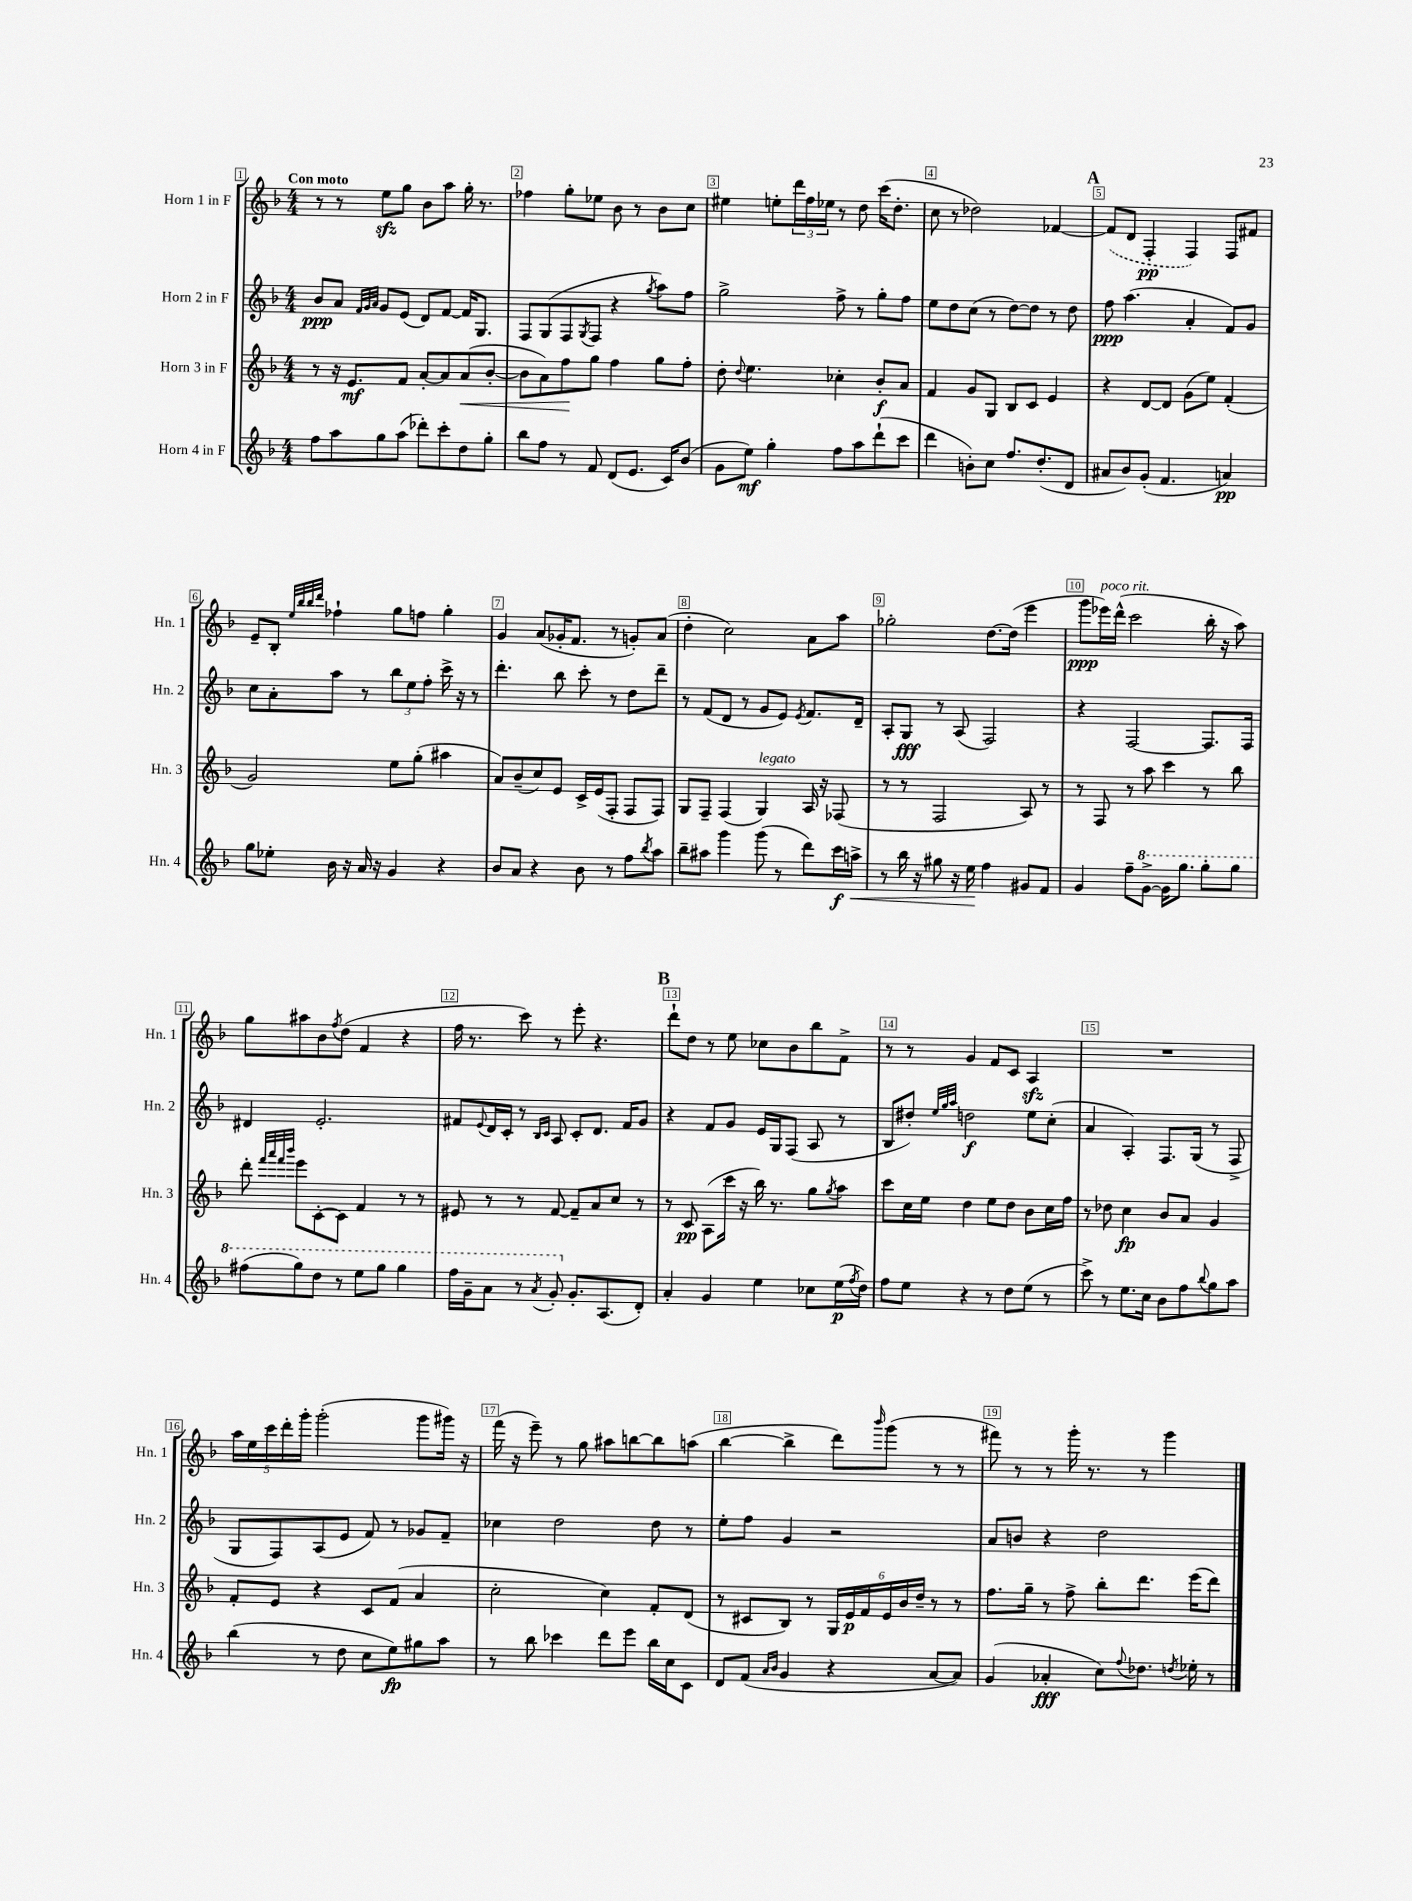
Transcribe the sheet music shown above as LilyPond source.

<<
\new StaffGroup <<
\new Staff = "s0" \with { instrumentName = "Horn 1 in F" shortInstrumentName = "Hn. 1" } {
    \clef treble \key f \major \numericTimeSignature \time 4/4 \tempo "Con moto"
    r8 r8 e''8\sfz g''8 bes'8 a''8 g''16-. r8. |
    fes''4 g''8-. ees''8 bes'8 r8 bes'8 c''8 |
    eis''4 e''8-. \tuplet 3/2 { d'''16 f''16 ees''16 } r8 d''8 c'''16( d''8.-. |
    c''8 r8 des''2) fes'4~ |
    \mark \markup { \bold "A" } \once \slurDashed fes'8( d'8 f4-.\pp f4) f8 fis'8 |
    e'8-- bes8-. \grace { e''32 bes''32 bes''32 d'''32 } fes''4-! g''8 f''8 g''4-. |
    g'4 a'8( ges'16-. f'8. r8 g'8-.) a'8( |
    d''4-. c''2) a'8 a''8 |
    ges''2-. d''8.~ d''16( e'''4 |
    g'''8\ppp ees'''16^\markup { \italic "poco rit." }) d'''16-^( c'''2 bes''16-. r16 a''8) |
    g''8 ais''8 bes'8 \acciaccatura { f''8 } d''8( f'4 r4 |
    f''16 r8. c'''8) r8 e'''8-. r4. |
    \mark \markup { \bold "B" } d'''8-! d''8 r8 e''8 ces''8 bes'8 bes''8 f'8-> |
    r8 r8 g'4 f'8 c'8 a4\sfz |
    R1 |
    \tuplet 5/4 { a''16 e''16 c'''16 d'''16-. g'''16-. } g'''2-.( g'''8 gis'''16) r16 |
    f'''16( r16 e'''8--) r8 g''8 ais''8 b''8~ b''8 a''8( |
    bes''4~ bes''4-> d'''8) \grace { bes'''16 } g'''8( r8 r8 |
    fis'''8) r8 r8 g'''16-. r8. r8 g'''4 \bar "|." |
}
\new Staff = "s1" \with { instrumentName = "Horn 2 in F" shortInstrumentName = "Hn. 2" } {
    \clef treble \key f \major \numericTimeSignature \time 4/4
    bes'8\ppp a'8 \grace { f'32 g'32 a'32 } g'8 e'8( d'8) f'8~ f'16 g8. |
    f8 g8( f8 \acciaccatura { g8 } f8 r4 \acciaccatura { g''8 } a''8) f''8 |
    g''2-> f''8-> r8 g''8-. f''8 |
    e''8 d''8 c''8( r8 d''8~) d''8 r8 d''8 |
    \mark \markup { \bold "A" } f''8\ppp a''4.( a'4-. f'8) g'8 |
    c''8 a'8-. a''8 r8 \tuplet 3/2 { bes''8 e''8 f''8-. } c'''16-> r16 r8 |
    d'''4.-. bes''8 c'''8-. r8 d''8 d'''8-- |
    r8 f'8( d'8 r8 g'8 e'8) \acciaccatura { e'8 } f'8. d'16-- |
    a8-. g8\fff r8 a8( f2) |
    r4 f2~ f8. f16 |
    dis'4 e'2.-. |
    fis'8 \appoggiatura { e'8 } d'16 c'16-. r8 \grace { bes16 c'16 } a8 c'8-. d'8. fis'16 g'8 |
    \mark \markup { \bold "B" } r4 f'8 g'8 e'16 g16 f8( a8 r8 |
    bes8 dis''8-.) \grace { e''32 g''32 a''32 } d''2\f e''8 c''8-.( |
    a'4 a4-.) f8. g16( r8 f8-> |
    g8 f8) a8( e'8 f'8) r8 ges'8 f'8-- |
    ces''4 d''2 d''8 r8 |
    e''8-. f''8 g'4 r2 |
    a'8 b'8 r4 d''2 \bar "|." |
}
\new Staff = "s2" \with { instrumentName = "Horn 3 in F" shortInstrumentName = "Hn. 3" } {
    \clef treble \key f \major \numericTimeSignature \time 4/4
    r8 r16 e'8.\mf f'8 a'8~-. a'8 a'8\<( bes'8~-. |
    bes'8 a'8) f''8\! g''8 f''4 g''8 f''8-. |
    d''8-. \appoggiatura { d''8 } e''4. ces''4-. bes'8-.\f a'8 |
    f'4 g'8 g8 bes8 c'8 e'4 |
    \mark \markup { \bold "A" } r4 d'8~ d'8 g'8( e''8) f'4-.( |
    g'2) e''8 g''8-.( ais''4 |
    a'8) bes'8--( c''8) e'8 c'16-> e'16( f8-. f8 f8) |
    g8 f8-- f4( g4^\markup { \italic "legato" }) a16 r16 fes8( |
    r8 r8 f2 a8) r8 |
    r8 f8 r8 a''8 c'''4 r8 bes''8 |
    d'''8-. \grace { f'''32 a'''32 f'''32 bes'''32 } e'''8 c'8~-. c'8 f'4 r8 r8 |
    eis'8 r8 r8 f'8~ f'8-- a'8 c''8 r8 |
    \mark \markup { \bold "B" } r8 c'8\pp a8( c'''16 r16 bes''16) r8. g''8 \acciaccatura { g''8 } a''8 |
    c'''8 c''16 e''16 d''4 e''8 d''8 bes'8 c''16 f''16 |
    r8 des''8 c''4\fp bes'8 a'8 g'4 |
    f'8-. e'8 r4 c'8 f'8( a'4 |
    c''2-. c''4) f'8-. d'8( |
    r8 cis'8 bes8) r8 \tuplet 6/4 { g16 e'16\p f'16 e'16 bes'16 d''16-- } r8 r8 |
    f''8. g''16-- r8 f''8-> bes''8-. d'''8. e'''16( d'''8) \bar "|." |
}
\new Staff = "s3" \with { instrumentName = "Horn 4 in F" shortInstrumentName = "Hn. 4" } {
    \clef treble \key f \major \numericTimeSignature \time 4/4
    f''8 a''8 g''8 a''8( des'''8-.) c'''8-. d''8 g''8-. |
    bes''8 f''8 r8 f'8 d'8( e'8. c'16) bes'8( |
    g'8 e''8\mf) g''4-. f''8 a''8 d'''8-!( c'''8 |
    d'''4 b'8-.) c''8 f''8. d''8.-.( d'8 |
    \mark \markup { \bold "A" } ais'8 bes'8) g'8-.( f'4. a'4\pp) |
    g''8 ees''8-. bes'16 r16 a'16 r16 g'4 r4 |
    bes'8 a'8 r4 bes'8 r8 f''8 \acciaccatura { bes''8 } a''8 |
    bes''8-- ais''8 g'''4 g'''8( r8 d'''8) c'''16\f a''16->\< |
    r8 bes''16 r16 gis''8 r16 e''16\! f''4 gis'8 f'8 |
    g'4 f''8-- \ottava #1 g''8~-> g''16 g'''8. g'''8-. g'''8 |
    fis'''8( g'''8) d'''8 r8 e'''8 g'''8 g'''4 |
    f'''16 g''16-- a''8 r8 \acciaccatura { a''8 } g''8-. \ottava #0 g'8.-. a8.( d'8-.) |
    \mark \markup { \bold "B" } a'4-. g'4 e''4 ces''8 e''16\p( \acciaccatura { f''8 } d''16) |
    f''8 e''8 r4 r8 d''8 e''8( r8 |
    c'''8->) r8 e''8. c''16 bes'8 f''8 \appoggiatura { bes''8 } g''8 a''8 |
    bes''4( r8 d''8 c''8 e''8\fp) gis''8 a''8 |
    r8 bes''8 ces'''4 d'''8 e'''8 bes''16 c''16 c'8 |
    d'8 f'8( \grace { a'16 bes'16 } g'4 r4 a'8~ a'8) |
    g'4( aes'4-.\fff c''8) \appoggiatura { f''8 } des''8. \acciaccatura { d''8 } ees''16-. r8 \bar "|." |
}
>>
>>
\layout { \context { \Score \override BarNumber.break-visibility = ##(#f #t #t) barNumberVisibility = #all-bar-numbers-visible \override BarNumber.stencil = #(make-stencil-boxer 0.1 0.3 ly:text-interface::print) } }
